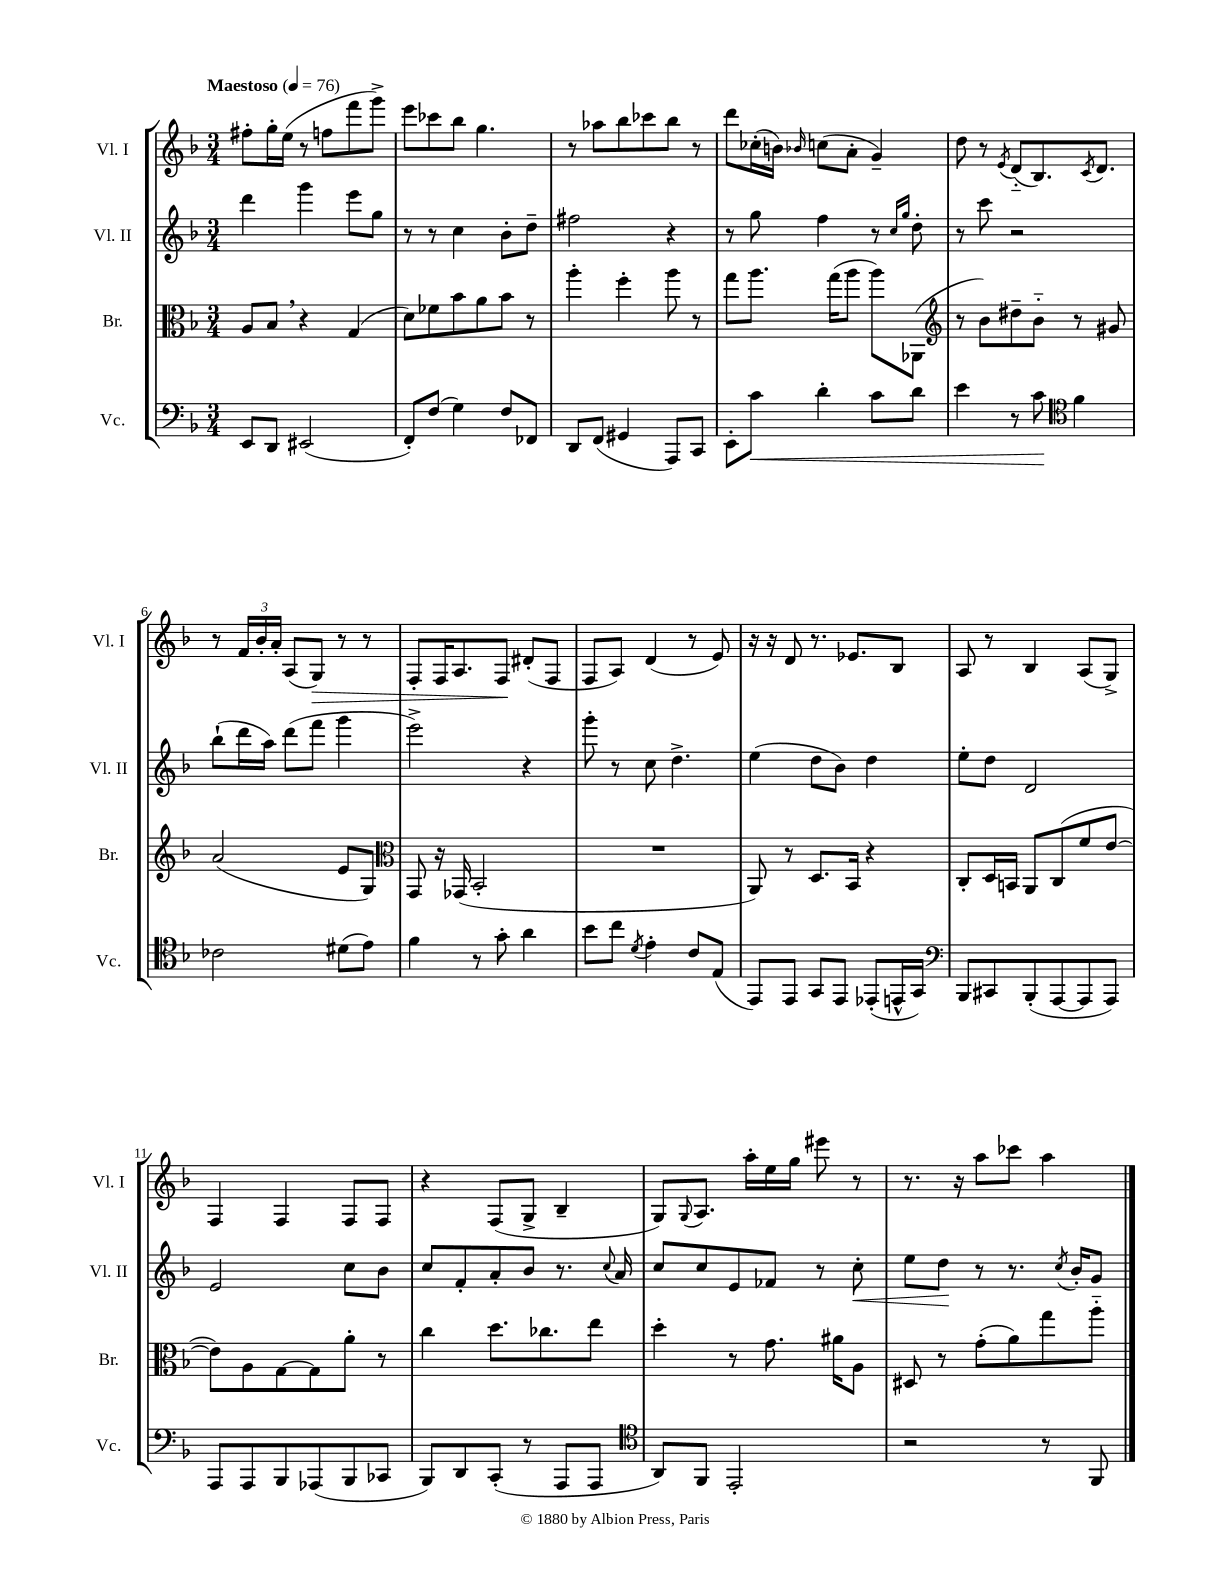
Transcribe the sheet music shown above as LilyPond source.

<<
\new StaffGroup <<
\new Staff = "s0" \with { instrumentName = "Vl. I" shortInstrumentName = "Vl. I" } {
    \clef treble \key f \major \numericTimeSignature \time 3/4 \tempo "Maestoso" 4 = 76
    fis''8-. g''16-. e''16( r8 f''8 f'''8 g'''8->) |
    e'''8 ces'''8 bes''8 g''4. |
    r8 aes''8 bes''8 ces'''8 bes''8 r8 |
    d'''8 ces''16-.( b'16) \grace { bes'16 } c''8( a'8-. g'4--) |
    d''8 r8 \acciaccatura { e'8 } d'8-_( bes8.) \acciaccatura { c'8 } d'8. |
    r8 \tuplet 3/2 { f'16 bes'16-. a'16-. } a8( g8\>) r8 r8 |
    f8-. f16 a8. f8\! dis'8-.( f8 |
    f8 a8) d'4( r8 e'8) |
    r16 r16 d'8 r8. ees'8. bes8 |
    a8 r8 bes4 a8( g8->) |
    f4 f4 f8 f8 |
    r4 f8( g8-> bes4-- |
    g8) \appoggiatura { g8 } a8. a''16-. e''16 g''16 eis'''8 r8 |
    r8. r16 a''8 ces'''8 a''4 \bar "|." |
}
\new Staff = "s1" \with { instrumentName = "Vl. II" shortInstrumentName = "Vl. II" } {
    \clef treble \key f \major \numericTimeSignature \time 3/4
    d'''4 g'''4 e'''8 g''8 |
    r8 r8 c''4 bes'8-. d''8-- |
    fis''2 r4 |
    r8 g''8 f''4 r8 \grace { c''16 g''16 } d''8-. |
    r8 c'''8 r2 |
    bes''8-!( d'''16 a''16) d'''8( f'''8 g'''4 |
    e'''2->) r4 |
    g'''8-. r8 c''8 d''4.-> |
    e''4( d''8 bes'8) d''4 |
    e''8-. d''8 d'2 |
    e'2 c''8 bes'8 |
    c''8 f'8-. a'8-. bes'8 r8. \appoggiatura { c''8 } a'16 |
    c''8 c''8 e'8 fes'8 r8 c''8-.\< |
    e''8 d''8\! r8 r8. \acciaccatura { c''8 } bes'16-. g'8 \bar "|." |
}
\new Staff = "s2" \with { instrumentName = "Br." shortInstrumentName = "Br." } {
    \clef alto \key f \major \numericTimeSignature \time 3/4
    a8 bes8 \breathe r4 g4( |
    d'8) fes'8 bes'8 a'8 bes'8 r8 |
    a''4-. f''4-. a''8 r8 |
    g''8 a''8. g''16( a''8 a''8) aes,8( |
    \clef treble r8 bes'8) dis''8-- bes'8-_ r8 gis'8 |
    a'2( e'8 g8) |
    \clef alto g,8 r16 ges,16( bes,2-. |
    R2. |
    a,8) r8 d8. bes,16 r4 |
    c8-. d16 b,16 a,8 c8( f'8 e'8~ |
    e'8) a8 g8~ g8 a'8-. r8 |
    c''4 d''8. ces''8. e''8 |
    d''4-. r8 g'8. ais'16 a8 |
    dis8 r8 g'8-.( a'8) g''8 a''8-_ \bar "|." |
}
\new Staff = "s3" \with { instrumentName = "Vc." shortInstrumentName = "Vc." } {
    \clef bass \key f \major \numericTimeSignature \time 3/4
    e,8 d,8 eis,2( |
    f,8-.) f8( g4) f8 fes,8 |
    d,8 f,8( gis,4 a,,8) c,8 |
    e,8-. c'8\< d'4-. c'8 d'8 |
    e'4 r8 c'8\! \clef tenor f'4 |
    ces'2 dis'8( e'8) |
    f'4 r8 g'8-. a'4 |
    bes'8 c''8 \acciaccatura { d'8 } e'4-. c'8 e8( |
    e,8) e,8 g,8 e,8 ees,8-.( e,16-^ g,16) |
    \clef bass bes,,8 cis,8 bes,,8-.( a,,8~ a,,8 a,,8) |
    a,,8 a,,8 bes,,8 aes,,8( bes,,8 ces,8 |
    bes,,8) d,8 c,8-.( r8 a,,8 a,,8 |
    \clef tenor a,8) f,8 e,2-. |
    r2 r8 f,8 \bar "|." |
}
>>
>>
